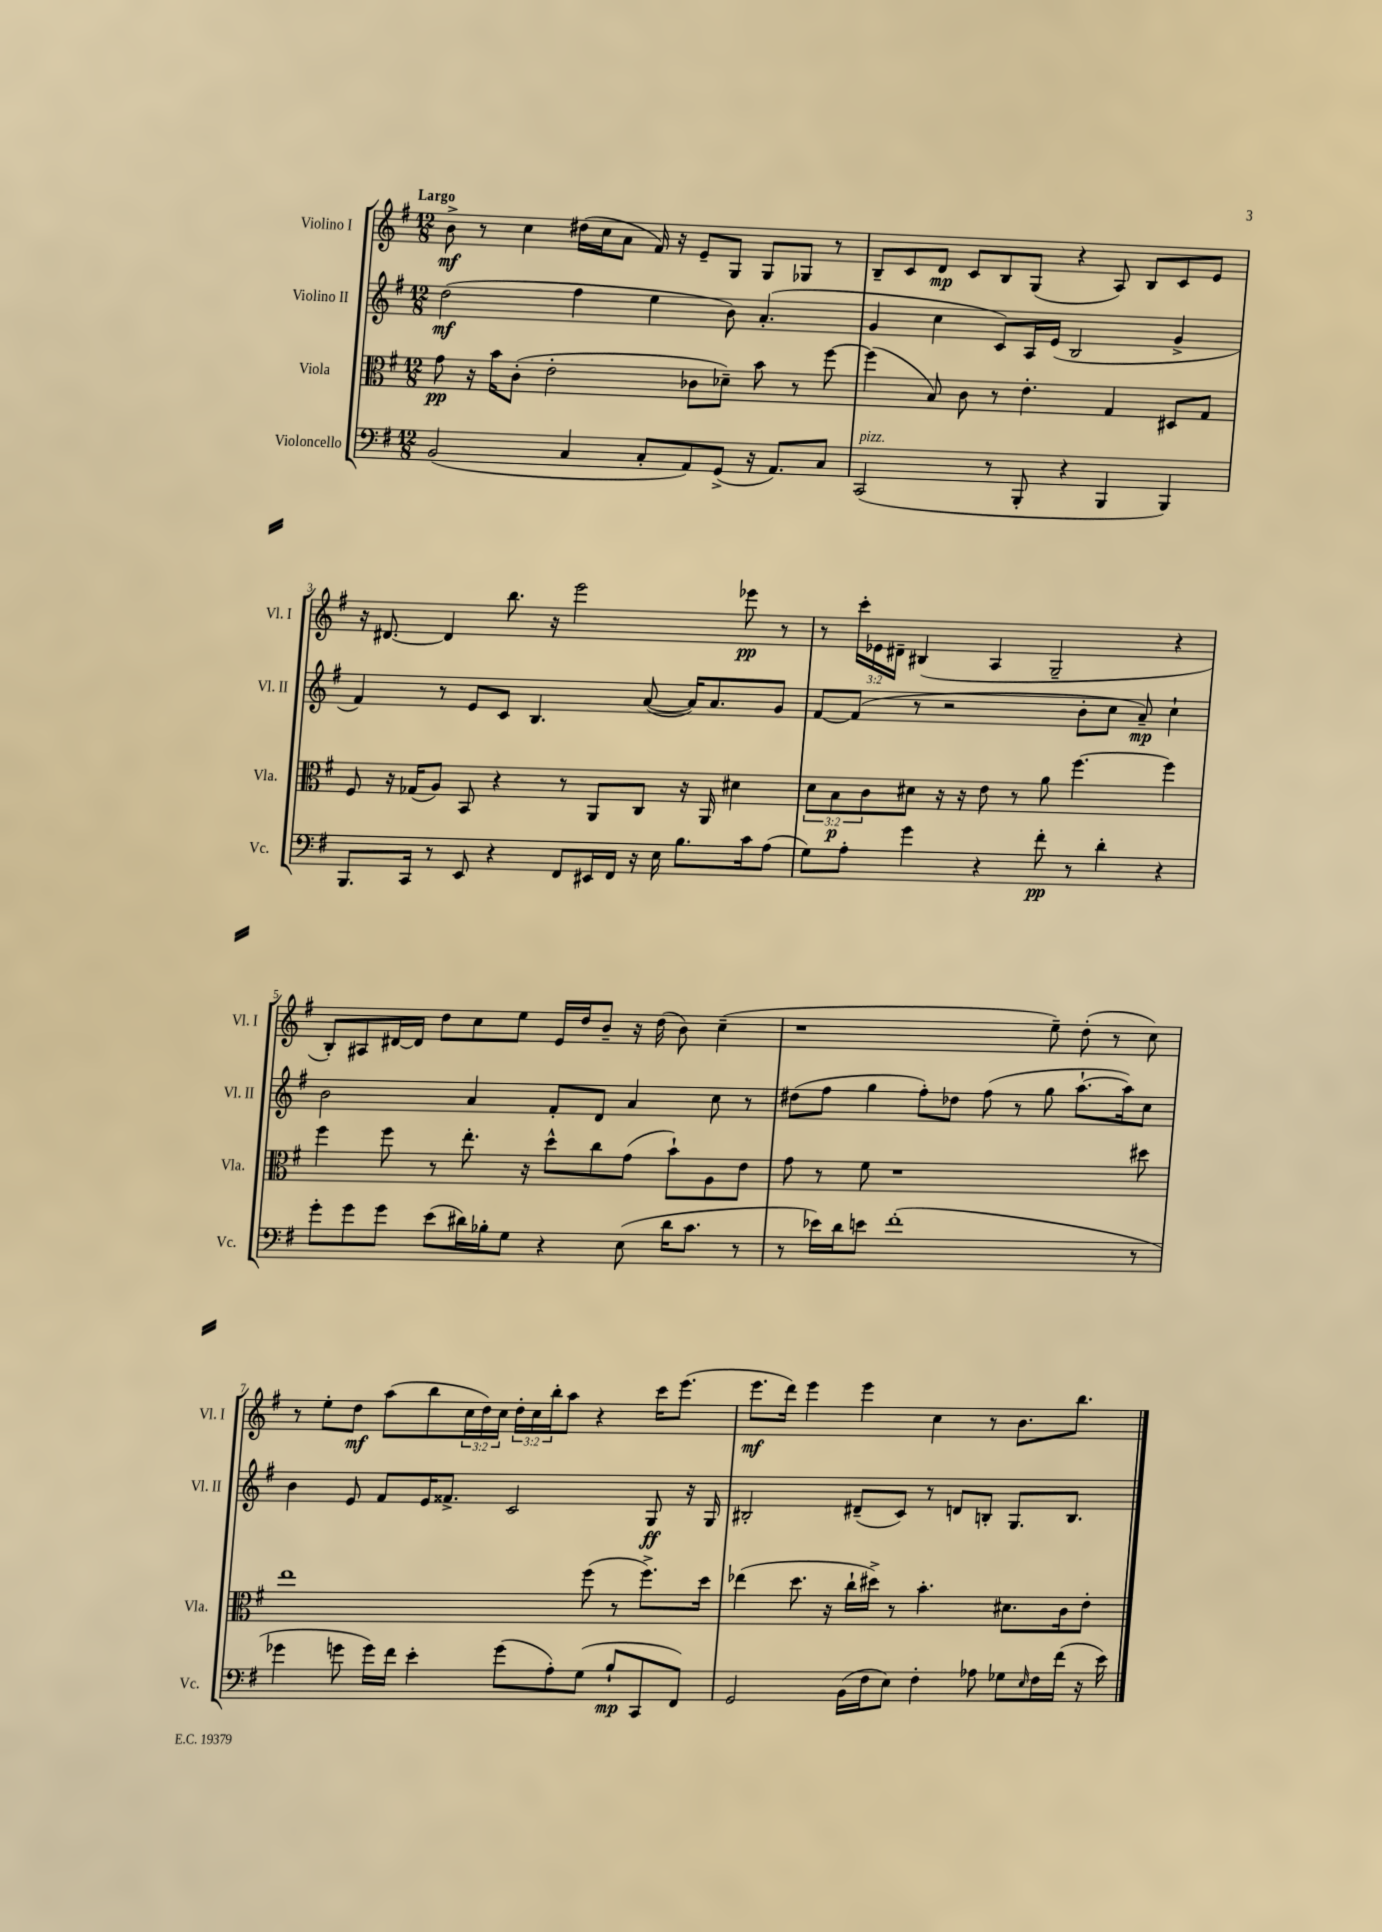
<<
\new StaffGroup <<
\new Staff = "s0" \with { instrumentName = "Violino I" shortInstrumentName = "Vl. I" } {
    \clef treble \key g \major \numericTimeSignature \time 12/8 \override Staff.TupletNumber.text = #tuplet-number::calc-fraction-text \tempo "Largo"
    b'8->\mf r8 c''4 dis''16( c''16 a'8 fis'16) r16 e'8-- g8 g8 ges8 r8 |
    b8-- c'8 d'8\mp c'8 b8 g8( r4 a8) b8 c'8 e'8 |
    r16 dis'8.~ dis'4 b''8. r16 e'''2 ees'''8\pp r8 |
    r8 \tuplet 3/2 { c'''16-. ees'16 dis'16-- } bis4( a4 g2-- r4 |
    b8-.) ais8 dis'16~ dis'16 d''8 c''8 e''8 e'16 d''16 b'8-- r16 d''16( b'8) c''4--( |
    r1 e''8--) d''8-.( r8 c''8) |
    r8 e''8-. d''8\mf a''8( b''8 \tuplet 3/2 { c''16 d''16) c''16 } \tuplet 3/2 { d''16-. c''16 b''16-. } a''8 r4 c'''16 e'''8.( |
    e'''8.\mf d'''16) e'''4 e'''4 c''4 r8 b'8. b''8. \bar "|." |
}
\new Staff = "s1" \with { instrumentName = "Violino II" shortInstrumentName = "Vl. II" } {
    \clef treble \key g \major \numericTimeSignature \time 12/8
    d''2\mf( fis''4 e''4 b'8) a'4.-.( |
    g'4 c''4 c'8) a16 e'16( b2 g'4-> |
    fis'4) r8 e'8 c'8 b4. a'8~( a'16) a'8. g'8 |
    fis'8~ fis'8( r8 r2 b'8-. c''8 a'8--\mp) c''4-! |
    b'2 a'4 fis'8-. d'8 a'4 c''8 r8 |
    dis''8( fis''8 g''4 fis''8-.) des''8 fis''8( r8 g''8 a''8.~-! a''16) c''8 |
    b'4 e'8 fis'8 e'16 fisis'8.-> c'2 g8\ff r16 g16 |
    bis2-. dis'8--( c'8) r8 d'8 b8-. g8. b8. \bar "|." |
}
\new Staff = "s2" \with { instrumentName = "Viola" shortInstrumentName = "Vla." } {
    \clef alto \key g \major \numericTimeSignature \time 12/8 \override Staff.TupletNumber.text = #tuplet-number::calc-fraction-text
    g'8\pp r16 b'16 c'8-.( e'2-. ces'8 des'8--) b'8 r8 fis''8~ |
    fis''4( b8) c'8 r8 e'4.-. g4 dis8 g8 |
    fis8 r16 ges16( a8) b,8 r4 r8 a,8 c8 r16 a,16 dis'4 |
    \tuplet 3/2 { d'8 b8\p c'8 } dis'8 r16 r16 e'8 r8 a'8 fis''4.~ fis''4 |
    fis''4 fis''8 r8 e''8.-. r16 d''8-^ c''8 g'8( b'8-!) a8 e'8 |
    g'8 r8 fis'8 r1 dis''8 |
    e''1 fis''8( r8 fis''8.->) d''16 |
    ees''4( d''8. r16 c''16-! dis''16->) r8 b'4.-. dis'8. c'16 e'8-. \bar "|." |
}
\new Staff = "s3" \with { instrumentName = "Violoncello" shortInstrumentName = "Vc." } {
    \clef bass \key g \major \numericTimeSignature \time 12/8
    b,2( c4 c8-. a,8) g,8->( r16 a,8.) c8 |
    c,2^\markup { \italic "pizz." }( r8 b,,8-. r4 b,,4 b,,4) |
    b,,8. c,16 r8 e,8 r4 fis,8 eis,16 fis,16 r16 e16 b8. c'16 a8( |
    g8) a8-. g'4 r4 fis'8-.\pp r8 d'4-. r4 |
    g'8-. g'8 g'8 e'8( dis'16) bes16-. g8 r4 e8( dis'16 c'8. r8 |
    r8 ees'16) d'16 e'8 fis'1-.( r8 |
    ges'4 g'8 g'16) fis'16 e'4-. g'8( a8-.) g8( b8-!\mp c,8 fis,8) |
    g,2 b,16( fis16 e8) fis4-. aes8 ges8 \grace { e16 } fis16 fis'16( r16 e'16) \bar "|." |
}
>>
>>
